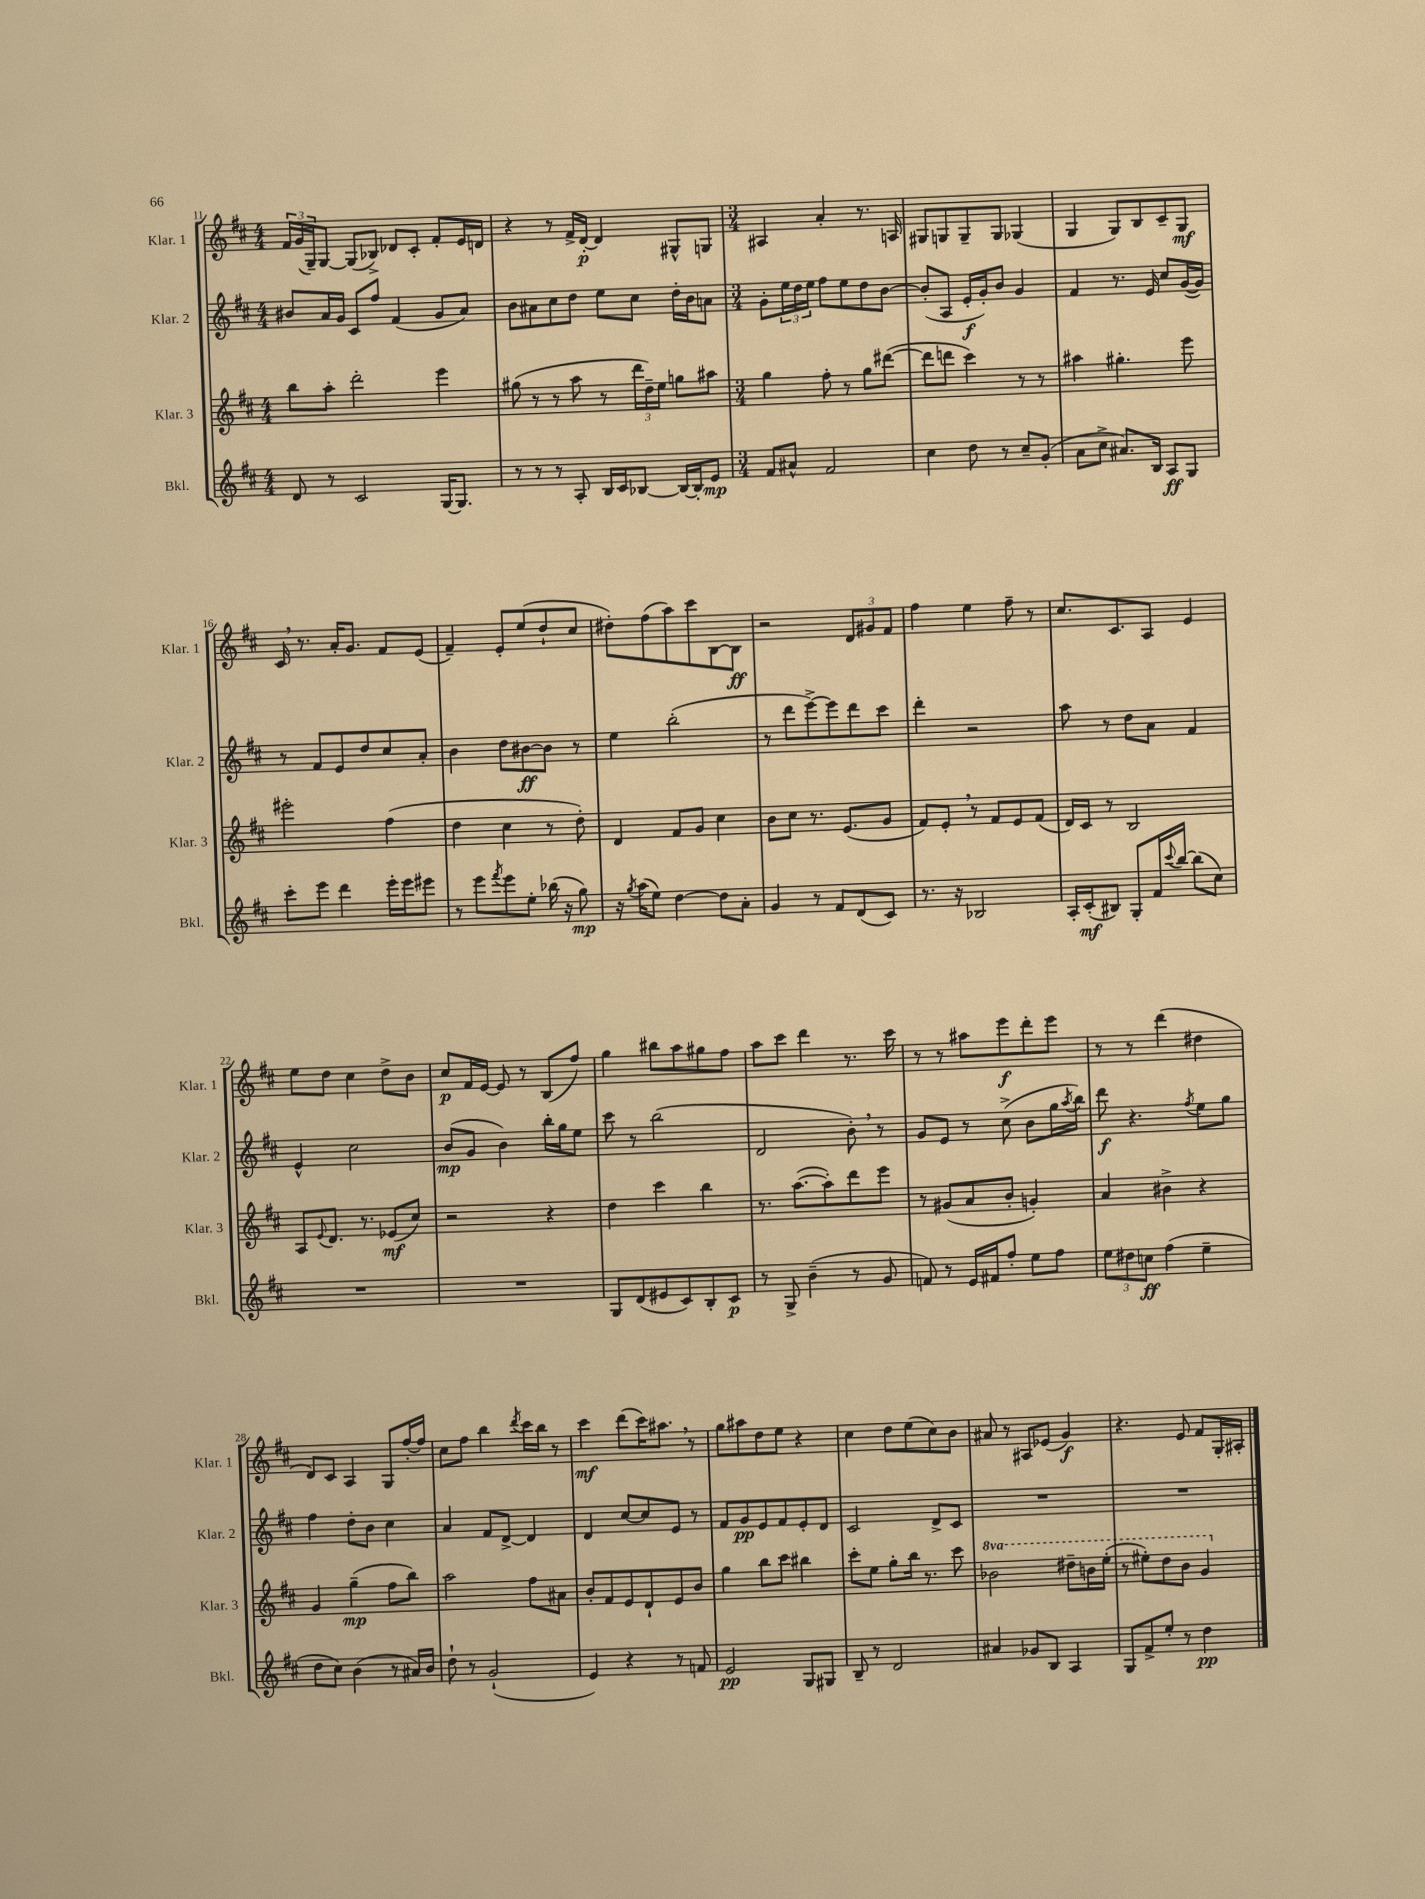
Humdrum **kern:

**kern	**dynam	**kern	**dynam	**kern	**dynam	**kern	**dynam
*part4	*part4	*part3	*part3	*part2	*part2	*part1	*part1
*staff4	*staff4	*staff3	*staff3	*staff2	*staff2	*staff1	*staff1
*I"Bkl.	*	*I"Klar. 3	*	*I"Klar. 2	*	*I"Klar. 1	*
*I'Bkl.	*	*I'Klar. 3	*	*I'Klar. 2	*	*I'Klar. 1	*
*clefG2	*	*clefG2	*	*clefG2	*	*clefG2	*
*k[f#c#]	*	*k[f#c#]	*	*k[f#c#]	*	*k[f#c#]	*
*M4/4	*	*M4/4	*	*M4/4	*	*M4/4	*
=11	=11	=11	=11	=11	=11	=11	=11
8d/	.	8bb\L	.	8b#X/L	.	24f#/LL	.
.	.	.	.	.	.	(24g/	.
.	.	.	.	.	.	24G~/J)	.
8r	.	8aa'\J	.	16a/L	.	[8G/J	.
.	.	.	.	16g/JJ	.	.	.
2c#/	.	2ddd'\	.	8c#/L	.	(8G/L]	.
.	.	.	.	8ff#/J	.	8B-X^/J)	.
.	.	.	.	(4f#/	.	8d-X/L	.
.	.	.	.	.	.	8c#'/J	.
[16G/KL	.	4eee\	.	8g/L	.	8f#'/L	.
8.G/J]	.	.	.	.	.	.	.
.	.	.	.	8a/J)	.	16e/L	.
.	.	.	.	.	.	16dn/JJ	.
=12	=12	=12	=12	=12	=12	=12	=12
8r	.	(8gg#X\	.	8b\L	.	4r	.
8r	.	8r	.	8a#X\	.	.	.
8r	.	8r	.	8cc#\	.	8r	.
8A'/	.	8aa\	.	8dd\J	.	16f#^/LL	.
.	.	.	.	.	.	[16d'/JJ	p
16B/LL	.	8r	.	8ee\L	.	4d/]	.
16c#/J	.	.	.	.	.	.	.
[8B-X/J	.	24ddd\LL	.	8cc#\J	.	.	.
.	.	24dd~\)	.	.	.	.	.
.	.	24ee\JJ	.	.	.	.	.
16B-/LL_	.	8ggn\L	.	16dd'\LL	.	8G#X^^/L	.
16B-'/J]	.	.	.	16b\J	.	.	.
8e/J	mp	8aa#X\J	.	8an\J	.	8Gn/J	.
=13	=13	=13	=13	=13	=13	=13	=13
*M3/4	*	*M3/4	*	*M3/4	*	*M3/4	*
8f#/L	.	4gg\	.	8g'\L	.	4A#X/	.
8a#X^^/J	.	.	.	24ee\L	.	.	.
.	.	.	.	24dd\	.	.	.
.	.	.	.	24ee\JJ	.	.	.
2f#/	.	8ff#'\	.	8ff#\L	.	4a'/	.
.	.	8r	.	8ee\	.	.	.
.	.	8gg\L	.	8dd\	.	8.r	.
.	.	([8ddd#X\J	.	[8b\J	.	.	.
.	.	.	.	.	.	16An/	.
=14	=14	=14	=14	=14	=14	=14	=14
4cc#\	.	8ddd#\L]	.	(8b'/L]	.	8G#X/L	.
.	.	8dddn\J	.	8A/J	.	8Gn/	.
8dd\	.	4ccc#\)	.	16e'/LL	f	8G~/	.
.	.	.	.	16g'/J)	.	.	.
8r	.	.	.	8b/J	.	8G/J	.
8cc#~/L	.	8r	.	4g/	.	(4G-X/	.
(8g'/J	.	8r	.	.	.	.	.
=15	=15	=15	=15	=15	=15	=15	=15
8a\L	.	4aa#X\	.	4f#/	.	4G/	.
8cc#^\J	.	.	.	.	.	.	.
8.a#X/L)	.	4.gg#X'\	.	8.r	.	8G/L)	.
.	.	.	.	.	.	8B/	.
16B/Jk	.	.	.	16e/	.	.	.
8A/L	ff	.	.	8cc#/L	.	8c#~/	.
8G/J	.	8eee\	.	([16g/L	.	8G/J	mf
.	.	.	.	16g/JJ])	.	.	.
!!LO:LB:g=z
=16	=16	=16	=16	=16	=16	=16	=16
8ccc#'\L	.	2eee#X'\	.	8r	.	16c#,/	.
.	.	.	.	.	.	8.r	.
8eee\J	.	.	.	8f#/L	.	.	.
4ddd\	.	.	.	8e/	.	16a'/KL	.
.	.	.	.	.	.	8.g/J	.
.	.	.	.	8dd/	.	.	.
16eee'\LL	.	(4ff#\	.	8cc#/	.	8f#/L	.
16eee\J	.	.	.	.	.	.	.
8eee#X\J	.	.	.	8a'/J	.	(8e/J	.
=17	=17	=17	=17	=17	=17	=17	=17
8r	.	4dd\	.	4b\	.	4f#~/)	.
8eee\L	.	.	.	.	.	.	.
8qfff#/	.	.	.	.	.	.	.
8eee\	.	4cc#\	.	8dd\L	.	8e'/L	.
8ee'\J	.	.	.	[8b#X\	ff	(8ee/	.
(16bb-X\	.	8r	.	8b#\J]	.	8dd`/	.
16r	.	.	.	.	.	.	.
8gg\)	mp	8dd'\)	.	8r	.	8cc#/J	.
=18	=18	=18	=18	=18	=18	=18	=18
16r	.	4d/	.	4ee\	.	8dd#X'\L)	.
8qgg/	.	.	.	.	.	.	.
(16aa\KL	.	.	.	.	.	.	.
8ee\J)	.	.	.	.	.	(8ff#\	.
[4dd\	.	8f#/L	.	(2bb'\	.	8aa\)	.
.	.	8g/J	.	.	.	8ccc#\	.
8dd\L]	.	4cc#\	.	.	.	[8B\	.
8a'\J	.	.	.	.	.	8B\J]	ff
=19	=19	=19	=19	=19	=19	=19	=19
4g/	.	8b\L	.	8r	.	2r	.
.	.	8cc#\J	.	8ddd\L	.	.	.
8r	.	8.r	.	[8eee^\)	.	.	.
8f#/L	.	.	.	8eee\]	.	.	.
.	.	(8.e/L	.	.	.	.	.
(8d/	.	.	.	8ddd\	.	12d/L	.
.	.	.	.	.	.	12g#X/	.
8c#/J)	.	8g/J	.	8ccc#\J	.	.	.
.	.	.	.	.	.	12f#/J	.
=20	=20	=20	=20	=20	=20	=20	=20
8.r	.	8f#/L)	.	4ddd'\	.	4ff#\	.
.	.	8e',/J	.	.	.	.	.
16r	.	.	.	.	.	.	.
2B-X/	.	8r	.	2r	.	4ee\	.
.	.	8f#/L	.	.	.	.	.
.	.	8e/	.	.	.	8ff#~\	.
.	.	(8f#/J	.	.	.	8r	.
=21	=21	=21	=21	=21	=21	=21	=21
16A'/LL	.	16d/LL)	.	8aa\	.	8.cc#/L	.
(16c#'/J	mf	16c#/JJ	.	.	.	.	.
8B#X/J)	.	8r	.	8r	.	.	.
.	.	.	.	.	.	8.c#/	.
8G'/L	.	2B/	.	8dd\L	.	.	.
16f#/L	.	.	.	8a\J	.	8A/J	.
8qqccc#/	.	.	.	.	.	.	.
[16bb/JJ	.	.	.	.	.	.	.
(8bb\L]	.	.	.	4f#/	.	4e/	.
8cc#\J)	.	.	.	.	.	.	.
!!LO:LB:g=z
=22	=22	=22	=22	=22	=22	=22	=22
2.r	.	8A/L	.	4e^^/	.	8ee\L	.
.	.	8qqe/	.	.	.	.	.
.	.	8.d/J	.	.	.	8dd\J	.
.	.	.	.	2cc#\	.	4cc#\	.
.	.	8.r	.	.	.	.	.
.	.	(8e-X/L	mf	.	.	8dd^\L	.
.	.	8cc#/J)	.	.	.	8b\J	.
=23	=23	=23	=23	=23	=23	=23	=23
2.r	.	2r	.	(8b/L	mp	8cc#/L	p
.	.	.	.	8g/J	.	16f#/L	.
.	.	.	.	.	.	[16e/JJ	.
.	.	.	.	4b\)	.	8e/]	.
.	.	.	.	.	.	8r	.
.	.	4r	.	16bb'\LL	.	(8B/L	.
.	.	.	.	16gg\J	.	.	.
.	.	.	.	8ee\J	.	8ff#/J)	.
=24	=24	=24	=24	=24	=24	=24	=24
8G/L	.	4dd\	.	8ccc#\	.	4gg\	.
(8d/	.	.	.	8r	.	.	.
8e#X/	.	4ccc#\	.	(2bb\	.	8bb#X\L	.
8c#/)	.	.	.	.	.	8aa\	.
8B'/	.	4bb\	.	.	.	8gg#X\	.
8c#/J	p	.	.	.	.	8ff#\J	.
=25	=25	=25	=25	=25	=25	=25	=25
8r	.	8.r	.	2d/	.	8aa\L	.
8G^/	.	.	.	.	.	8ccc#\J	.
.	.	([8.aa\L	.	.	.	.	.
(4b~\	.	.	.	.	.	4ddd\	.
.	.	8aa'\])	.	.	.	.	.
8r	.	8ddd\	.	8b',\)	.	8.r	.
8g/	.	8eee\J	.	8r	.	.	.
.	.	.	.	.	.	16ccc#\	.
=26	=26	=26	=26	=26	=26	=26	=26
8fn/)	.	8r	.	8g/L	.	8r	.
8r	.	(8g#X/L	.	8e/J	.	8r	.
16e/LL	.	8a/	.	8r	.	8aa#X\L	.
16f#X/J	.	.	.	.	.	.	.
8ff#'/J	.	8b'/J	.	(8cc#^\	.	8eee\	f
8ee\L	.	4gn'/)	.	8b\L	.	8ddd'\	.
8ff#\J	.	.	.	16gg\L	.	8eee\J	.
.	.	.	.	8qaa/	.	.	.
.	.	.	.	16bb\JJ)	.	.	.
=27	=27	=27	=27	=27	=27	=27	=27
12ee\L	.	4a/	.	8ddd\	f	8r	.
12dd#X\	.	.	.	.	.	.	.
.	.	.	.	4.r	.	8r	.
12ccn\J	ff	.	.	.	.	.	.
(4ff#\	.	4b#X^\	.	.	.	(4ddd\	.
.	.	.	.	8qff#/	.	.	.
4ee~\	.	4r	.	8ee\L	.	4dd#X\	.
.	.	.	.	8gg\J	.	.	.
!!LO:LB:g=z
=28	=28	=28	=28	=28	=28	=28	=28
8dd\L	.	4g/	.	4ff#\	.	8d/L)	.
8cc#\J)	.	.	.	.	.	8c#/J	.
(4b\	.	(4gg~\	mp	8dd'\L	.	4A/	.
.	.	.	.	8b\J	.	.	.
8r	.	8ff#\L	.	4cc#\	.	8G/L	.
16a#X/LL)	.	8bb\J)	.	.	.	[16ff#'/L	.
16b/JJ	.	.	.	.	.	16ff#/JJ]	.
=29	=29	=29	=29	=29	=29	=29	=29
8dd`\	.	2aa\	.	4a/	.	8cc#\L	.
8r	.	.	.	.	.	8ff#\J	.
(2g`/	.	.	.	8f#/L	.	4bb\	.
.	.	.	.	[8d^/J	.	.	.
.	.	.	.	.	.	8qddd/	.
.	.	8ff#\L	.	4d/]	.	16ccc#\LL	.
.	.	.	.	.	.	16bb\JJ	.
.	.	8a#X\J	.	.	.	8r	.
=30	=30	=30	=30	=30	=30	=30	=30
4e/)	.	8b'/L	.	4d/	.	4ccc#\	mf
.	.	8f#/	.	.	.	.	.
4r	.	8e/	.	[8cc#/L	.	(8ddd\L	.
.	.	8d`/	.	8cc#/]	.	16ccc#\K)	.
.	.	.	.	.	.	8.aa#X,\J	.
8r	.	8e/	.	8e/J	.	.	.
8fn/	.	8b/J	.	8r	.	8r	.
=31	=31	=31	=31	=31	=31	=31	=31
2e/	pp	4gg\	.	8f#/L	.	8gg\L	.
.	.	.	.	8g/	pp	8aa#X\	.
.	.	8bb\L	.	8e/	.	8dd\	.
.	.	8ccc#\J	.	8f#/	.	8ee\J	.
8G/L	.	4bb#X\	.	8e'/	.	4r	.
8G#X/J	.	.	.	8d/J	.	.	.
=32	=32	=32	=32	=32	=32	=32	=32
8B~/	.	8ccc#'\L	.	2c#/	.	4cc#\	.
8r	.	8ee\J	.	.	.	.	.
2d/	.	8gg'\L	.	.	.	8dd\L	.
.	.	16bb\Jk	.	.	.	(8ee\	.
.	.	8.r	.	.	.	.	.
.	.	.	.	8d^/L	.	8cc#\)	.
.	.	8ccc#\	.	8c#/J	.	8b\J	.
=33	=33	=33	=33	=33	=33	=33	=33
*	*	*8va	*	*	*	*	*
4a#X/	.	2bb-X\	.	2.r	.	8a#X/	.
.	.	.	.	.	.	8r	.
8g-X/L	.	.	.	.	.	8A#X/L	.
8B/J	.	.	.	.	.	(8e-X/J	.
4A/	.	8ddd#X~\L	.	.	.	4g/)	f
.	.	16bbn\L	.	.	.	.	.
.	.	(16eee'\JJ	.	.	.	.	.
=34	=34	=34	=34	=34	=34	=34	=34
8G/L	.	8r	.	2.r	.	4.r	.
8f#^/	.	8eee#X'\L)	.	.	.	.	.
8ee'/J	.	8ddd\	.	.	.	.	.
8r	.	8bb\J	.	.	.	8e/	.
4dd\	pp	4gg/	.	.	.	8f#/L	.
.	.	.	.	.	.	16G'/L	.
.	.	.	.	.	.	16A#X'/JJ	.
*	*	*X8va	*	*	*	*	*
==	==	==	==	==	==	==	==
*-	*-	*-	*-	*-	*-	*-	*-
